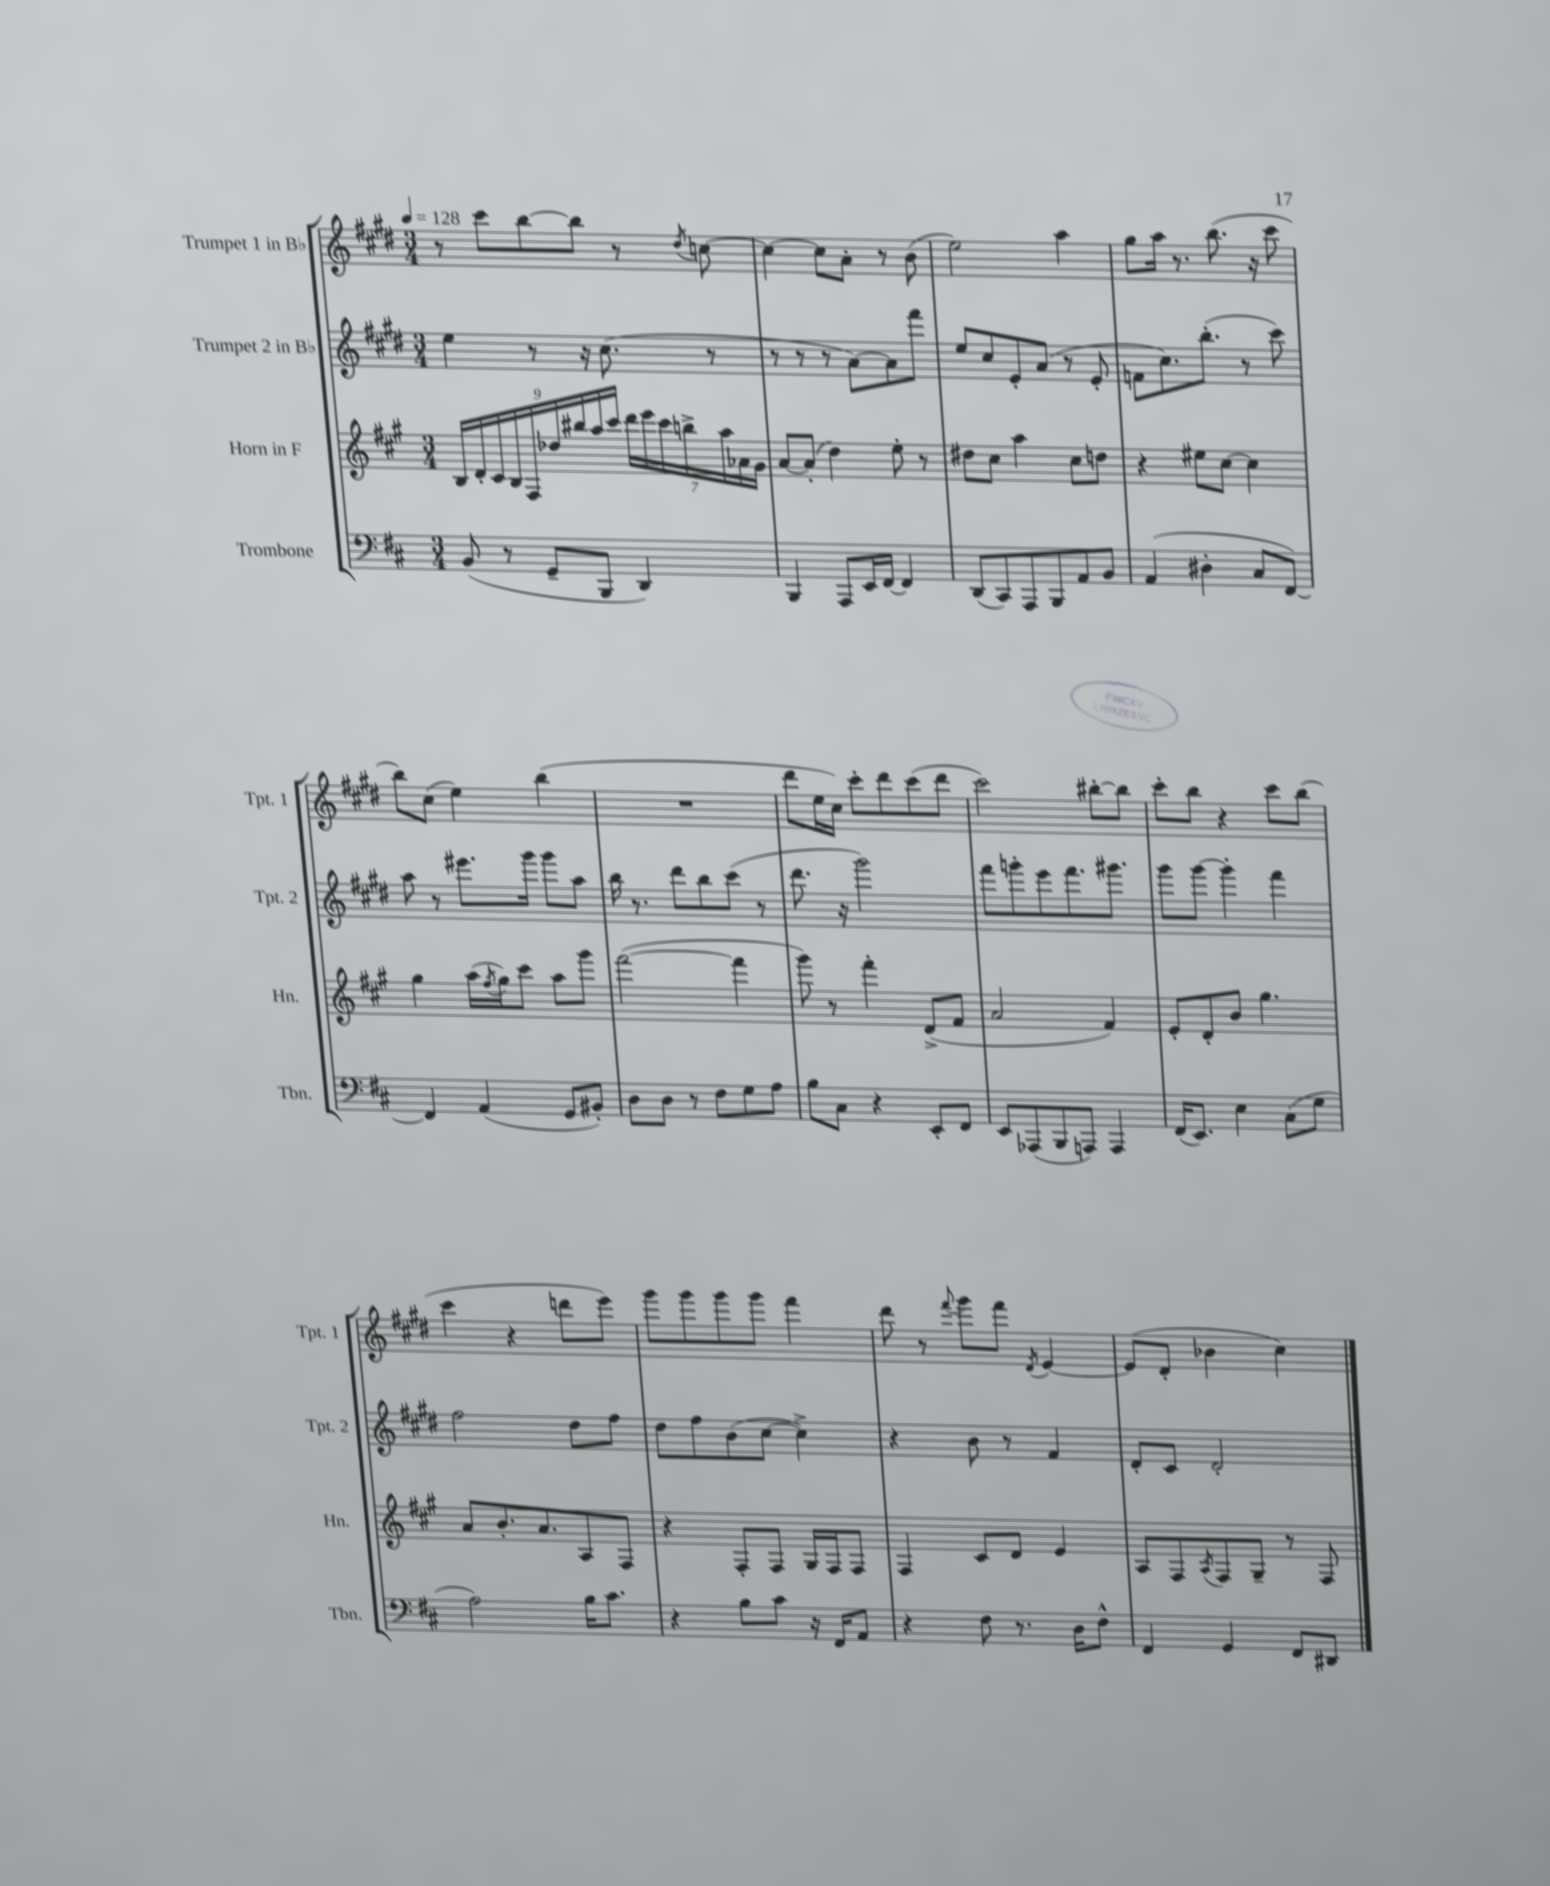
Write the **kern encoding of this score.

**kern	**kern	**kern	**kern
*staff4	*staff3	*staff2	*staff1
*clefF4	*clefG2	*clefG2	*clefG2
*k[f#c#]	*k[f#c#g#]	*k[f#c#g#d#]	*k[f#c#g#d#]
*M3/4	*M3/4	*M3/4	*M3/4
*MM128	*MM128	*MM128	*MM128
(8BB	18B	4ee	8r
.	18d'	.	.
.	18c#	.	.
8r	.	.	8ccc#
.	18B	.	.
.	18F#	.	.
8GG~	.	8r	[8bb
.	18dd-	.	.
.	18bb#	.	.
8BBB	.	16r	8bb]
.	18aa	.	.
.	.	(8.cc#	.
.	18ccc#	.	.
4DD)	28ddd	.	8r
.	28eee	.	.
.	28ccc#	.	.
.	28bb^	.	.
.	.	.	8qdd#
.	.	8r	[8cc
.	28aa	.	.
.	28a-	.	.
.	28g#	.	.
=	=	=	=
4BBB	[8a	8r	4cc_
.	(8a']	8r	.
8AAA	4dd)	8r	8cc]
16EE	.	[8a)	8a'
[16FF#	.	.	.
4FF#]	8ee'	8a]	8r
.	8r	8fff#	(8b
=	=	=	=
(8DD	8dd#	8ee	2ee)
8CC#)	8cc#	8cc#	.
8AAA	4aa	8e'	.
8BBB	.	(8a	.
8AA	8cc#	8r	4aa
8BB	8dd	8e'	.
=	=	=	=
(4AA	4r	8f	8gg#
.	.	8.cc#)	16aa
.	.	.	8.r
4D#'	8ee#	.	.
.	.	(8.bb'	.
.	[8cc#	.	(8.bb
8C#	4cc#]	8r	.
.	.	.	16r
[8FF#)	.	8ccc#)	8ccc#
=	=	=	=
4FF#]	4gg#	8aa	8bb)
.	.	8r	(8cc#
(4AA	(16aa	8.eee#	4ee)
.	8qff#	.	.
.	16gg#)	.	.
.	8ccc#	.	.
.	.	16ggg#	.
8GG	8aa	8ggg#	(4bb
8BB#')	8ggg#	8aa	.
=	=	=	=
8D	([2fff#	16bb	2.r
.	.	8.r	.
8D	.	.	.
8r	.	8ddd#	.
8F#	.	8bb	.
8G	4fff#]	(8ccc#	.
8A	.	8r	.
=	=	=	=
8B	8ggg#)	8.ddd#	8ddd#
8C#	8r	.	16ee
.	.	16r	16cc#)
4r	4fff#'	2ggg#)	8ccc#'
.	.	.	8ddd#
8EE'	(8d^	.	(8ccc#
8FF#	8f#	.	8ddd#
=	=	=	=
8EE	2a	8fff#	2ccc#)
(8AAA-	.	8ggg'	.
8BBB	.	8eee	.
8AAA)	.	8.fff#	.
4AAA	4f#)	.	[8bb#'
.	.	8.ggg#	.
.	.	.	8bb#]
=	=	=	=
(16FF#	8e'	8ggg#	8ccc#'
8.EE)	.	.	.
.	8d'	[8ggg#	8bb
4E	8b	4ggg#']	4r
.	4.gg#	.	.
(8C#	.	4fff#	8ccc#
8G	.	.	(8bb
=	=	=	=
2A)	8a	2ff#	4ccc#
.	8.b'	.	.
.	.	.	4r
.	8.a	.	.
16B	8A	8dd#	8ddd
8.c#	.	.	.
.	8F#	8ff#	8eee)
=	=	=	=
4r	4r	8dd#	8ggg#
.	.	8ff#	8ggg#
8B	8F#'	(8b	8ggg#
8c#	8F#	[8cc#	8ggg#
16r	16G#	4cc#^])	4fff#
16FF#	16F#	.	.
8AA	8F#	.	.
=	=	=	=
4r	4F#	4r	8ddd#
.	.	.	8r
.	.	.	8qqfff#
8F#	8c#	8b	8ggg#
8.r	8d	8r	8fff#
.	.	.	8qd#
.	4e	4f#	[4e
16D	.	.	.
8F#^^	.	.	.
=	=	=	=
4FF#	8A	8d#'	(8e]
.	8F#	8c#	8d#'
.	8qA	.	.
4GG	8F#	2d#'	4b-
.	8G#~	.	.
8FF#	8r	.	4cc#)
8DD#	8F#	.	.
==	==	==	==
*-	*-	*-	*-
